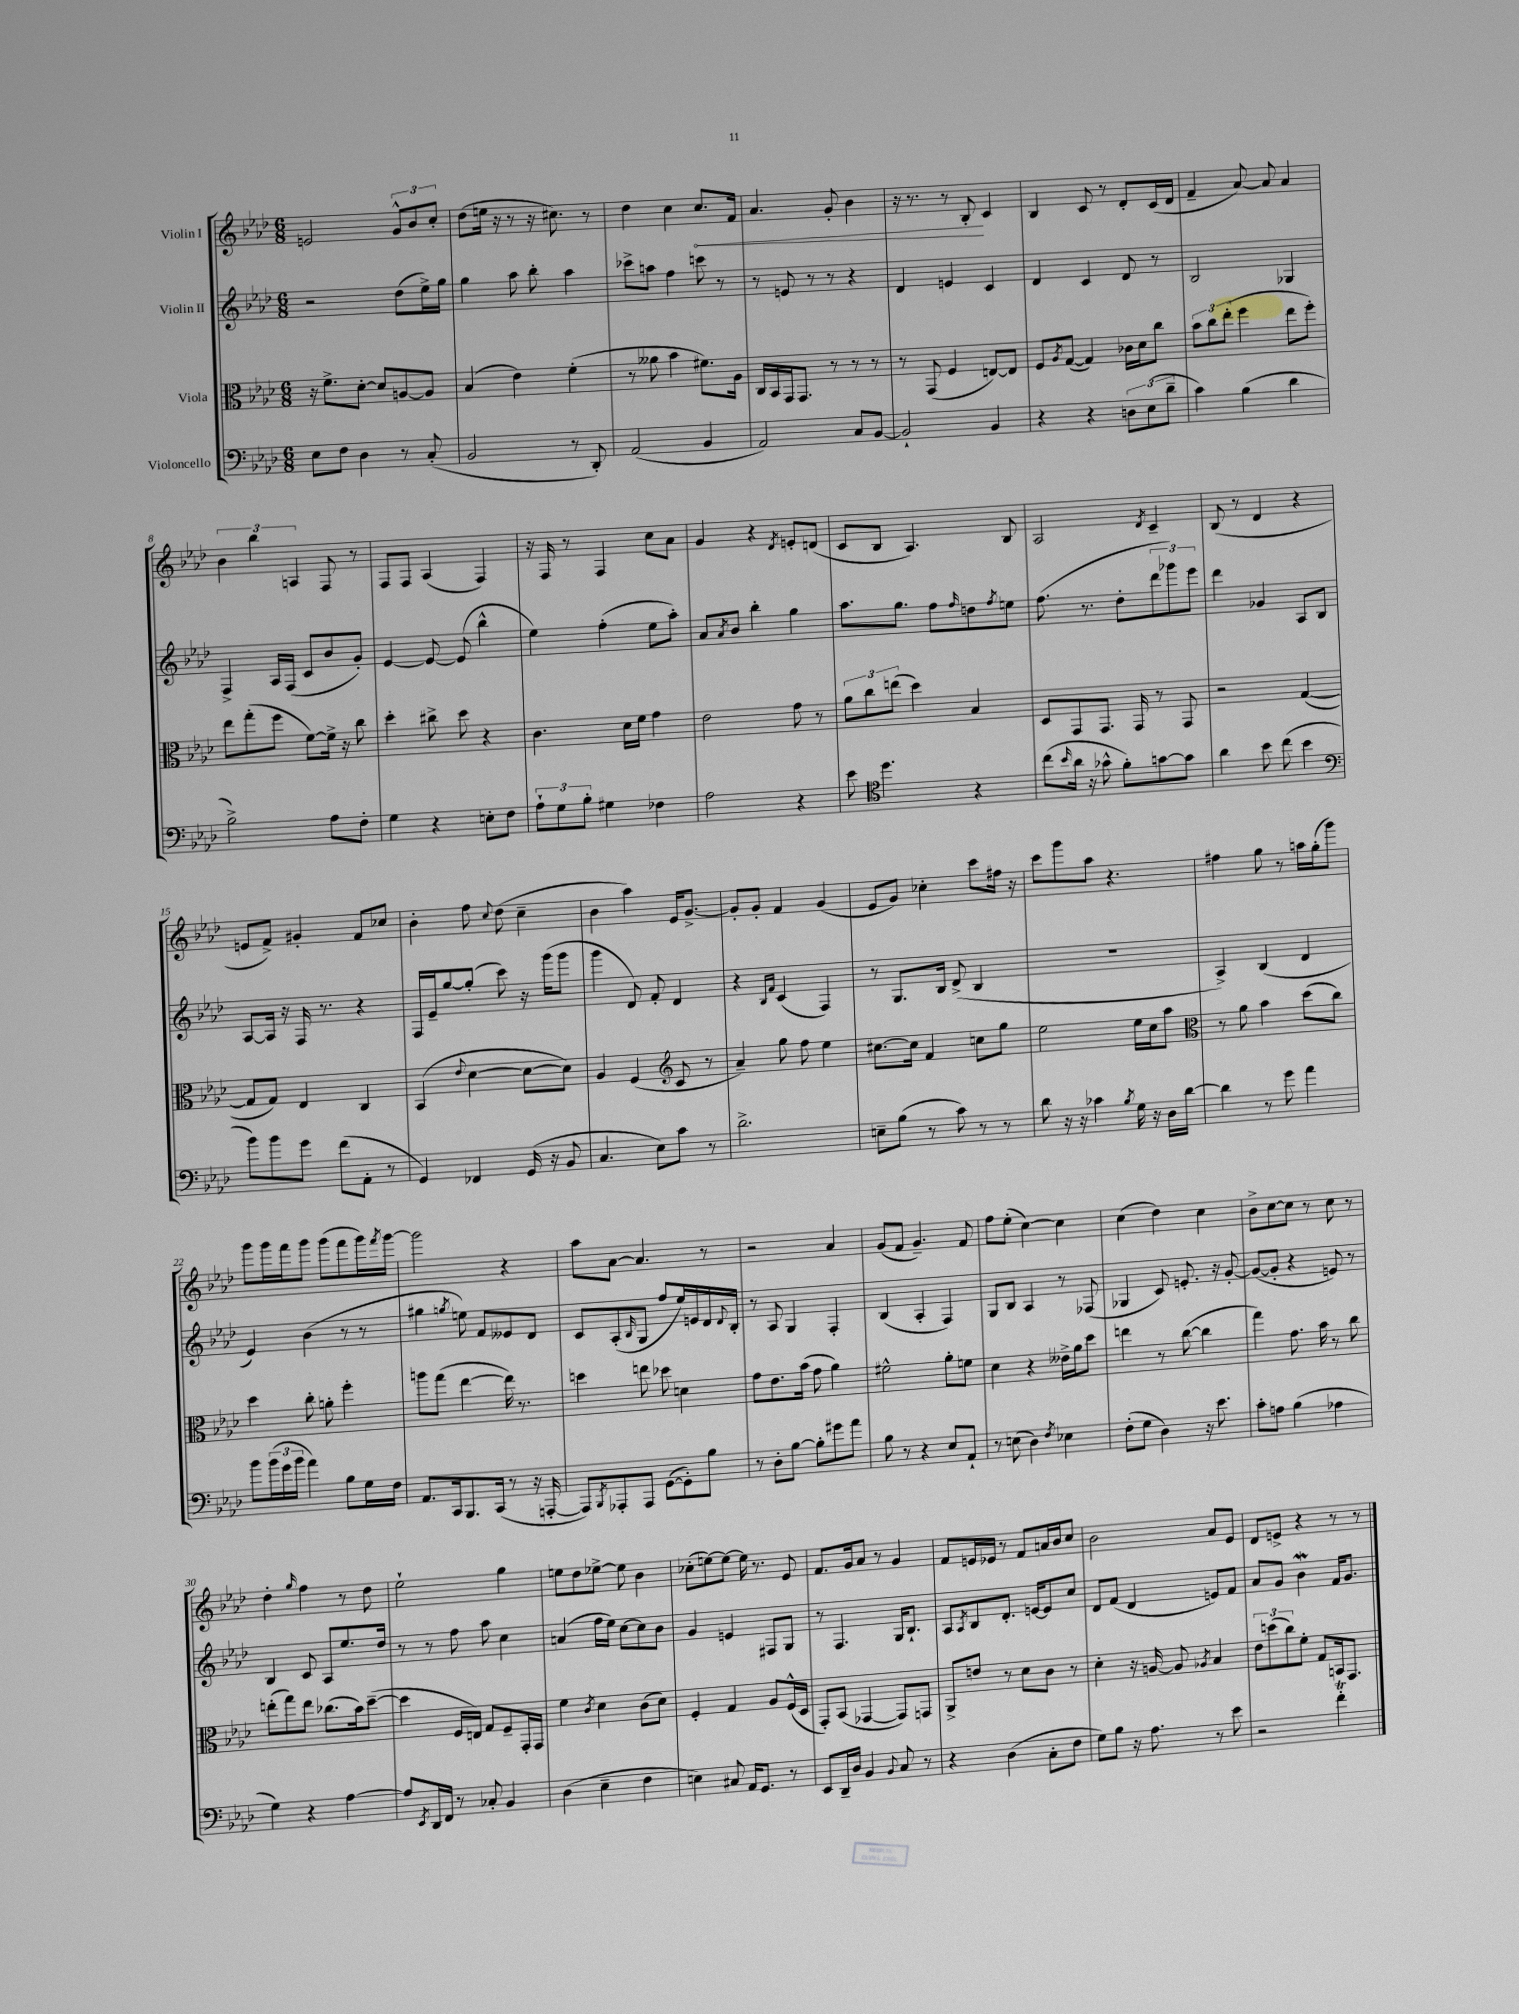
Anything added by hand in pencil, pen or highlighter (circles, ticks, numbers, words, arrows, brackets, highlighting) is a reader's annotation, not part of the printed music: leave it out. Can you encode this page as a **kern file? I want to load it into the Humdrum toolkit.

**kern	**kern	**kern	**kern
*staff4	*staff3	*staff2	*staff1
*clefF4	*clefC3	*clefG2	*clefG2
*k[b-e-a-d-]	*k[b-e-a-d-]	*k[b-e-a-d-]	*k[b-e-a-d-]
*M6/8	*M6/8	*M6/8	*M6/8
8E-	16r	2r	2e
.	8.f^	.	.
8F	.	.	.
4D-	[8d-'	.	.
.	8d-]	.	.
8r	[8A	(8dd-	12g^^
.	.	.	12b-
(8C'	8A]	16ee-^)	.
.	.	.	12cc'
.	.	16gg	.
=	=	=	=
2BB-	(4B-	4gg	(8dd-
.	.	.	16ee
.	.	.	16r
.	4e-)	8aa-	8r
.	.	8bb-'	16r
.	.	.	8.cc#)
8r	(4f'	4aa-	.
8DD-')	.	.	8r
=	=	=	=
(2AA-	8r	8ccc-^	4dd-
.	8a--	8aa	.
.	4b-	4ff	4cc
4BB-	8.f#)	8ccc	8.cc
.	.	8r	.
.	16A-	.	16f
=	=	=	=
2AA-)	16C	8r	4.a-
.	16BB-	.	.
.	16GG	8e	.
.	8.GG	.	.
.	.	8r	.
.	8r	8r	8g'
8C	8r	4r	4b-
[8BB-	8r	.	.
=	=	=	=
2BB-`]	8r	4d-	16r
.	.	.	8.r
.	(8GG	.	.
.	4F	4e	8r
.	.	.	8B-'
4BB-	[8E)	4c	4c
.	8E]	.	.
=	=	=	=
4r	8F	4d-	4B-
.	8qA-	.	.
.	([8G	.	.
4r	4G])	4c	8c
.	.	.	8r
12D	16c-	8d-	8d-'
.	16d-	.	.
(12E-	.	.	.
.	8cc	8r	(16c
12d-~	.	.	.
.	.	.	16d-
=	=	=	=
4c)	12b-	2B-	4f~
.	12cc	.	.
.	(12ee-'	.	.
(4B-	4ff	.	[8a-)
.	.	.	8a-]
4d-	8ee-	4G-	4a-
.	8ff')	.	.
=	=	=	=
2B-^)	8ee-	4F^	6b-
.	(8gg'	.	.
.	.	.	6bb-
.	8ff	16A-	.
.	.	(16F	.
.	.	.	6A
.	[8f)	8c	.
8A-	16f^]	8b-	8F
.	16r	.	.
8F'	8cc	8g')	8r
=	=	=	=
4G	4dd-'	[4e-	8F
.	.	.	8F
4r	8cc#^	8e-_	(4A-
.	8dd-	(8e-]	.
8E'	4r	4bb-^^	4F)
8F	.	.	.
=	=	=	=
12A-`	4.c	4ee-)	16r
.	.	.	16F
12G	.	.	.
.	.	.	8r
12B-'	.	.	.
4G#	.	(4ff'	4F
.	16d-	.	.
.	16f	.	.
4F-	4g	8ee-	8cc
.	.	8aa-')	8a-
=	=	=	=
2A-	2e-	8a-	4g
.	.	8qa-	.
.	.	8b-	.
.	.	4bb-'	4r
.	.	.	8qd-
4r	8g	4gg	8e'
.	8r	.	(8d
=	=	=	=
8e-	12a-	8.aa-	8c
.	12cc	.	.
*clefC4	*	*	*
4.dd-	.	.	8B-
.	(12ee	.	.
.	.	8.gg	.
.	4dd-)	.	4.A-)
.	.	8ff	.
.	.	16qqff	.
4r	4B-	8dd	.
.	.	8qff	.
.	.	8ee	8B-
=	=	=	=
(8cc	8D-	(8.ff	2A-
16qqb-	.	.	.
16a-	8GG	.	.
16r	.	8.r	.
8g-^^	8.GG	.	.
8f')	.	8dd-'	.
.	16GG	.	.
.	.	.	8qd-
[8g	8r	12ddd-	4c~
.	.	12ggg-)	.
8g]	8GG	.	.
.	.	12eee-	.
=	=	=	=
4a-	2r	4ddd-	(8B-
.	.	.	8r
8b-	.	4g-	4d-
(8cc	.	.	.
4b-	([4G	8A-	4r
.	.	8B-	.
=	=	=	=
*clefF4	*	*	*
8b-)	8G]	[8A-	8e
8b-	8G)	16A-]	8f^)
.	.	16r	.
8g	4E-	16F	4g#'
.	.	8.r	.
(8f	.	.	.
8AA-'	4C	4r	8f
8r	.	.	8cc-
=	=	=	=
4GG)	(4BB-	16F	4b-'
.	.	16e-~	.
.	.	[8gg	.
.	8qqe-	.	.
4FF-	[4d-	(8gg']	8ff
.	.	.	8qqcc
.	.	8ccc)	(8dd-
(16GG	8d-_	16r	4cc~
16r	.	(16ggg	.
8BB-	8d-])	8ggg	.
=	=	=	=
4.C	4A-	4ggg	4b-
.	(4F	8d-)	4aa-)
8E-)	.	8f'	.
*	*clefG2	*	*
8c	8c	4d-	16e-
.	.	.	[8.g^
8r	8r	.	.
=	=	=	=
2.d-^	4a-~)	4r	8g']
.	.	.	8g'
.	.	16qqB-	.
.	.	16qqf	.
.	8gg	(4c	4f
.	8ff	.	.
.	4ee-	4F)	(4g
=	=	=	=
8E~	[8.cc#	8r	8e-
(8B-	.	8.G	8g)
.	16cc#]	.	.
8r	4f	.	4cc-'
.	.	16B-	.
8c)	.	(8d-^	.
8r	8cc	4B-	8ccc
8r	8gg	.	16ff#
.	.	.	16r
=	=	=	=
8d-	2ee-	2.r	8ccc
16r	.	.	8ggg
16r	.	.	.
4c-	.	.	8aa-
.	.	.	4.r
8qB-	.	.	.
16G	16ee-	.	.
16r	16cc	.	.
16D-	8aa-	.	.
[16d-	.	.	.
=	=	=	=
*	*clefC3	*	*
4d-]	8r	4A-^)	4ff#
.	8a-	.	.
8r	4b-	(4B-	8gg
8g	.	.	8r
4a-	(8dd-	4d-	16aa
.	.	.	(16gg'
.	8cc)	.	8ggg)
=	=	=	=
8b-	4dd-	4e-)	8ggg
(24b-	.	.	16ggg
24g	.	.	.
.	.	.	16fff
24b-	.	.	.
4a-)	8cc'	(4b-	8ggg
.	8a'	.	(8ggg
8B-	4ff'	8r	8fff
16G	.	8r	16ggg)
.	.	.	8qfff
16F	.	.	[16ggg
=	=	=	=
8.AA-	8aa	4gg#	2ggg]
.	(8gg	.	.
16CC	.	.	.
.	.	8qgg	.
8.BBB-	[4ee-	8ee)	.
.	.	8f	.
(16CC	.	.	.
8r	16ee-])	8e--	4r
.	8.r	.	.
16r	.	8d-	.
[16AAA'	.	.	.
=	=	=	=
8AAA])	4dd	8c	8aa-
8qBBB-	.	.	.
8AAA-'	.	(8A-'	[8a-
.	.	16qqB-	.
8AAA-	8ee	8G	4.a-]
([8GG	8dd-	8ff	.
8GG'])	4d	16ee-)	.
.	.	16e	.
8B-	.	16d-	8r
.	.	8qqd-	.
.	.	16B-'	.
=	=	=	=
8r	8g	8r	2r
8D-'	8.e-	8A-	.
[8B-	.	4G	.
.	(16b-	.	.
8B-']	8g	.	.
8g#	4a-)	4F'	4a-
8a-	.	.	.
=	=	=	=
8B-	2f#^^	(4B-	(8g
8r	.	.	8f
4r	.	4A-'	4.g~)
8E-	8a-'	4F)	.
8AA-`	8f	.	8f
=	=	=	=
8r	4d-	8G	8ff
(8E	.	8B-	(8ee-'
4D-)	4r	4A-	[4cc)
8qF	.	.	.
4E-	16e--^	8r	4cc]
.	16a-	.	.
.	8dd-	(8F-	.
=	=	=	=
(8F'	4ee	4G-	(4cc
8G	.	.	.
4D-)	8r	8c)	4dd-)
.	([8cc	8.e'	.
16r	4cc]	.	4cc
8.e-	.	16r	.
.	.	[8g'	.
=	=	=	=
8c'	4gg)	(8g_	8b-^
8A	.	8g']	[8cc
(4B-	8.g	4r	8cc]
.	.	.	8r
.	16b-	.	.
4A-	8r	8e)	8cc
.	8cc	8r	8r
=	=	=	=
4G)	(8ee'	4B-	4dd-'
.	8gg)	.	.
.	.	.	16qqgg
4r	8ee	8c	4ff
.	(8.cc-	8A-	.
[4A-	.	8.ee-	8r
.	16b-)	.	.
.	([8dd-~	.	8dd-
.	.	16dd-	.
=	=	=	=
8A-]	4dd-]	8r	2ee-`
8qEE-	.	.	.
16DD-	.	8r	.
16FF	.	.	.
8r	16F	8ff	.
.	16E)	.	.
8C-'	8G	8aa-	.
4BB-	8F~	4cc	4gg
.	16GG'	.	.
.	16GG	.	.
=	=	=	=
(4D-	4f	(4a	8ee
.	.	.	8dd-
.	8qc	.	.
4E-~	4d-	16ff	[8ee-^
.	.	16ee-)	.
.	.	[8cc	8ee-]
4F	(8c	8cc]	4b-
.	8d-)	8b-	.
=	=	=	=
4E)	4F'	4g	(8cc-'
.	.	.	[8ee)
8C#	4G	4e	8ee_
16AA-	.	.	16ee]
8.GG	.	.	8.r
.	8A-	8F#	.
8r	(16F^^	8G	8e-
.	16D-	.	.
=	=	=	=
8EE-	8GG')	8r	8.f
16DD-~	(8BB-	4.F	.
16D-	.	.	16g
4BB-	[4GG-	.	8a-
.	.	.	8r
8qqBB-	.	.	.
8C	8GG-])	16G	4g
.	.	8.B-`	.
8r	8GG	.	.
=	=	=	=
4r	8AA-^	8A-	8f
.	.	8qA-	.
.	8e	8B-	16e
.	.	.	16e-
(4D-	8r	8.d-'	8r
.	8d-	.	8f
.	.	[16e	.
8C'	8c	8e]	16a
.	.	.	16b-
8F	8r	8cc	8cc
=	=	=	=
8G)	4d-'	8d-	2b-
8B-	.	(8f	.
16r	16r	4d-	.
8.A-	[16A	.	.
.	8A]	.	.
.	8qA-	.	.
8r	4B-	8e)	8a-
8e-	.	8f	8e-
=	=	=	=
2r	12e-	8a-	8d-
.	(12dd	.	.
.	.	8g	8e^
.	12cc)	.	.
.	8f'	4b-	4r
.	8G	.	.
4f'	16BB	16f	8r
.	8.GG	8.g	.
.	.	.	8r
==	==	==	==
*-	*-	*-	*-
